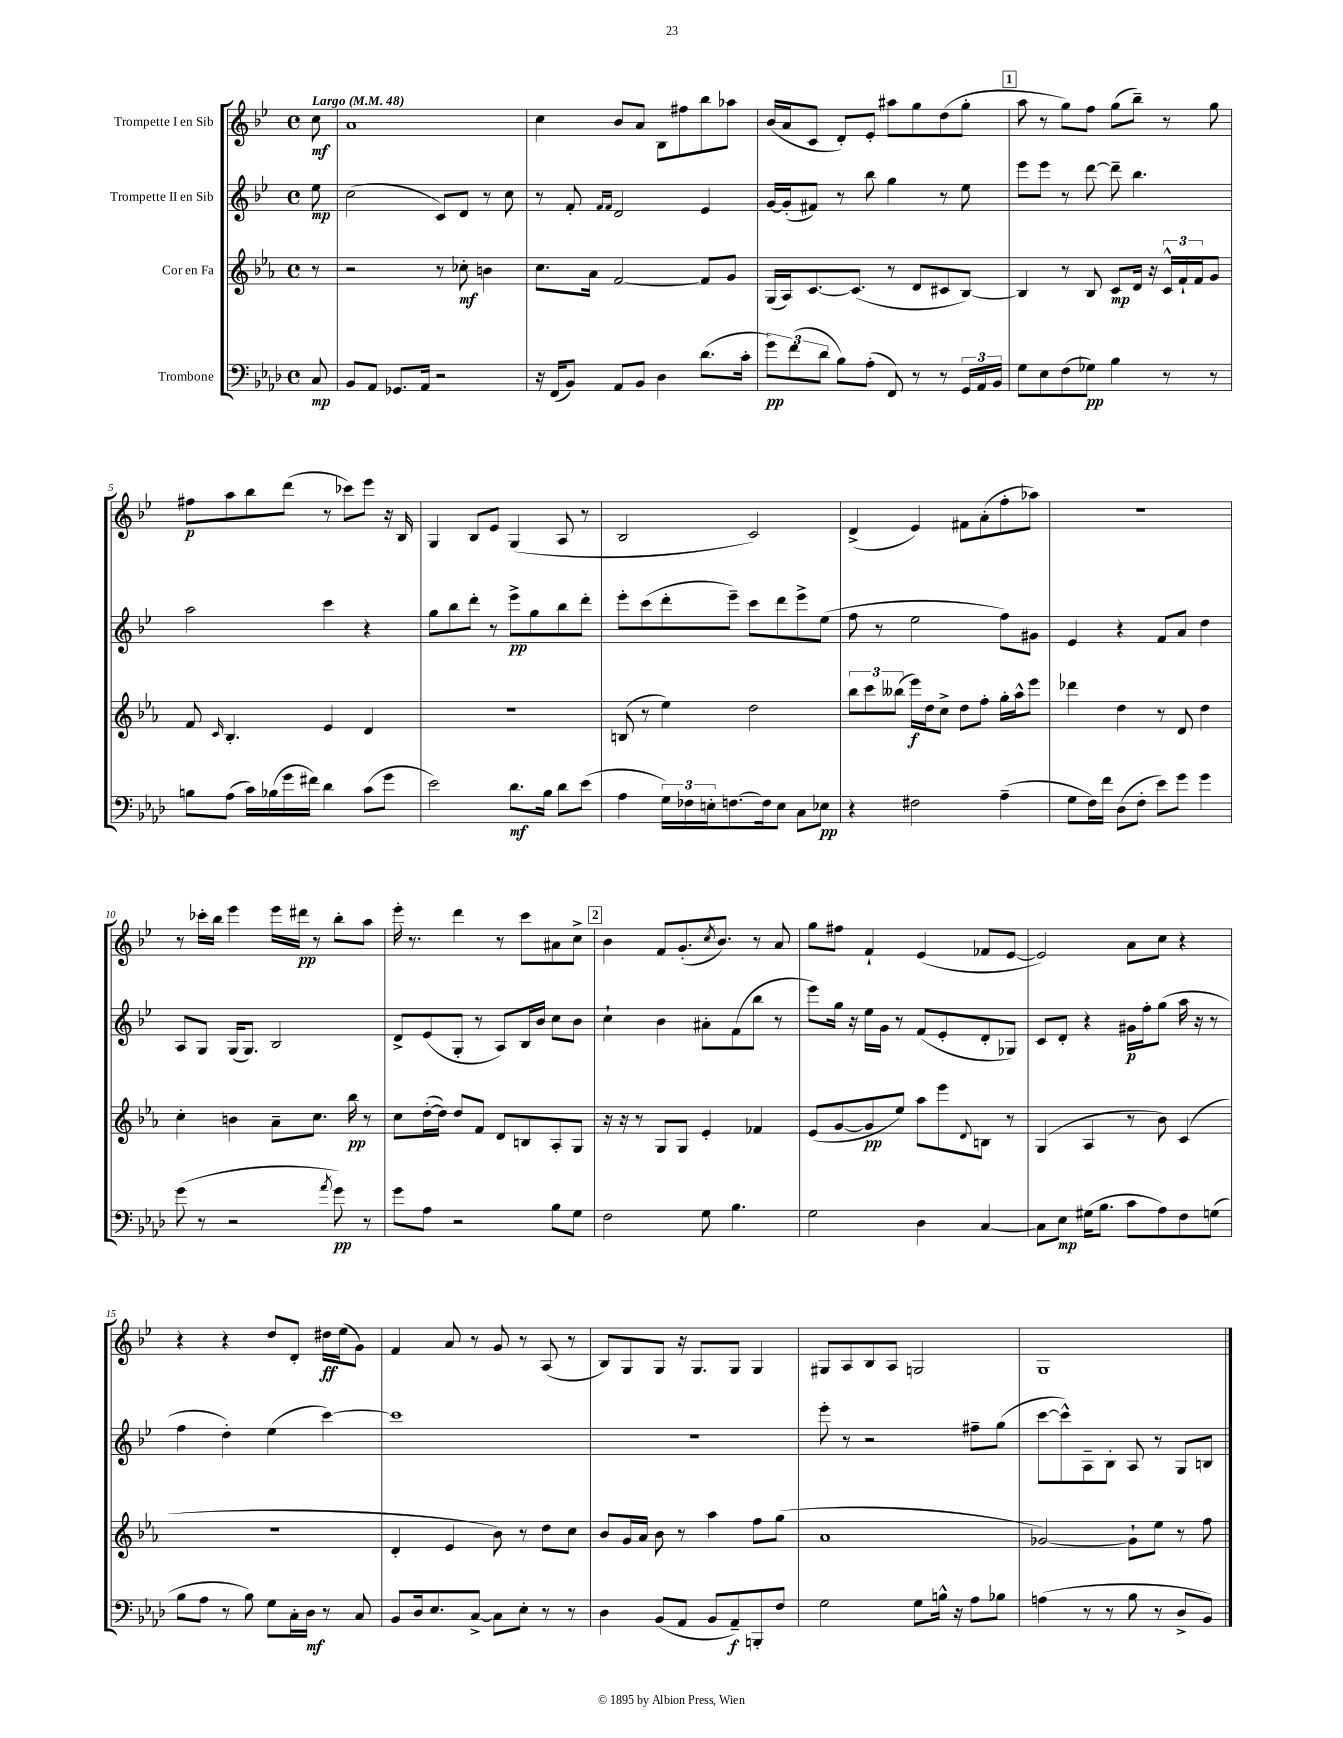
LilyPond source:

<<
\new StaffGroup <<
\new Staff = "s0" \with { instrumentName = "Trompette I en Sib" } {
    \clef treble \key bes \major \defaultTimeSignature \time 4/4 \partial 8 \tempo "Largo" 4 = 48
    c''8\mf |
    a'1 |
    c''4 bes'8 a'8 bes8 fis''8 bes''8 aes''8 |
    bes'16( a'16 c'8 d'8-.) ees'8-. ais''8 g''8 d''8( g''8-. |
    \mark \markup { \box "1" } a''8 r8 g''8) f''8 g''8( bes''8--) r8 g''8 |
    fis''8\p a''8 bes''8 d'''8( r8 ces'''8) ees'''8 r16 bes16 |
    g4 bes8 ees'8 g4( a8 r8 |
    bes2 c'2) |
    d'4->( ees'4) fis'8 a'8-.( f''8-. aes''8) |
    R1 |
    r8 ces'''16-. bes''16 ees'''4 ees'''16 dis'''16\pp r8 bes''8-. a''8 |
    ees'''16-. r8. d'''4 r8 c'''8 ais'8 c''8-> |
    \mark \markup { \box "2" } bes'4 f'8 g'8.-.( \acciaccatura { c''8 } bes'8.) r8 a'8 |
    g''8 fis''8 f'4-! ees'4( fes'8 ees'8~ |
    ees'2) a'8 c''8 r4 |
    r4 r4 d''8 d'8-. dis''16\ff ees''16( g'8) |
    f'4 a'8 r8 g'8 r8 a8( r8 |
    bes8) g8 g8 r16 g8. g8 g4 |
    gis8 a8 bes8 a8 g2 |
    g1 \bar "|." |
}
\new Staff = "s1" \with { instrumentName = "Trompette II en Sib" } {
    \clef treble \key bes \major \defaultTimeSignature \time 4/4 \partial 8
    ees''8\mp |
    c''2( c'8) d'8 r8 c''8 |
    r8 f'8-. \grace { f'16 f'16 } d'2 ees'4 |
    g'16~ g'16-.( fis'8) r8 bes''8 g''4 r8 ees''8 |
    \mark \markup { \box "1" } ees'''8 ees'''8 r8 d'''8~ d'''8-- bes''4. |
    a''2 c'''4 r4 |
    g''8 bes''8 d'''8-. r8 ees'''8->\pp g''8 bes''8 d'''8-. |
    ees'''8-. c'''8( d'''8-. ees'''8--) c'''8 d'''8 ees'''8-> ees''8( |
    f''8 r8 ees''2 f''8) gis'8 |
    ees'4 r4 f'8 a'8 d''4 |
    a8 g8 g16( g8.) bes2 |
    d'8-> ees'8( g8-. r8 a8) bes16 bes'16 c''8 bes'8 |
    \mark \markup { \box "2" } c''4-! bes'4 ais'8-. f'8( bes''8 r8 |
    ees'''8) g''16 r16 ees''16 g'16 r8 f'8( ees'8-. d'8-. ges8) |
    c'8 d'8-. r4 gis'16\p f''16-. g''8( a''16 r16 r8 |
    f''4 d''4-.) ees''4( c'''4~) |
    c'''1 |
    R1 |
    ees'''8-. r8 r2 fis''8-- g''8( |
    c'''8~ c'''8-^) a8-- bes8-. a8 r8 g8 b8 \bar "|." |
}
\new Staff = "s2" \with { instrumentName = "Cor en Fa" } {
    \clef treble \key ees \major \defaultTimeSignature \time 4/4 \partial 8
    r8 |
    r2 r8 ces''8-.\mf b'4 |
    c''8. aes'16 f'2~ f'8 g'8 |
    g16( aes16) c'8.~ c'8.( r8 d'8 cis'8 bes8~) |
    \mark \markup { \box "1" } bes4 r8 bes8 c'8\mp d'16 r16 \tuplet 3/2 { c'16-^ f'16-! f'16 } g'8 |
    f'8 \grace { c'16 } bes4.-. ees'4 d'4 |
    R1 |
    b8( r8 ees''4) d''2 |
    \tuplet 3/2 { bes''8 c'''8 beses''8( } ees'''16\f) d''16 c''8-> d''8 f''8-. g''16-. aes''16-^ ees'''8 |
    des'''4 d''4 r8 d'8 d''4 |
    c''4-. b'4 aes'8-- c''8. bes''16\pp r8 |
    c''8 d''16~-.( d''16) d''8 f'8 d'8 b8 aes8-. g8 |
    \mark \markup { \box "2" } r16 r16 r8 g8 g8 ees'4-. fes'4 |
    ees'8( g'8~ g'8\pp ees''8) aes''8 ees'''8 \appoggiatura { d'8 } b8 r8 |
    g4( aes4 r8 bes'8) c'4( |
    r1 |
    d'4-. ees'4 bes'8) r8 d''8 c''8 |
    bes'8 g'16 aes'16 bes'8 r8 aes''4 f''8 g''8( |
    aes'1 |
    ges'2~) ges'8-! ees''8 r8 f''8 \bar "|." |
}
\new Staff = "s3" \with { instrumentName = "Trombone" } {
    \clef bass \key aes \major \defaultTimeSignature \time 4/4 \partial 8
    c8\mp |
    bes,8 aes,8 ges,8. aes,16 r2 |
    r16 f,16( bes,8) aes,8 bes,8 des4 des'8.( c'16-. |
    \tuplet 3/2 { g'8\pp) f'8( des'8 } bes8) aes8-.( f,8) r8 r8 \tuplet 3/2 { g,16 aes,16 bes,16 } |
    \mark \markup { \box "1" } g8 ees8 f8( ges8\pp) bes4 r8 r8 |
    b8 aes8( c'16) bes16( g'16 fis'16) des'4 c'8( g'8 |
    ees'2) des'8.\mf bes16 des'8 ees'8( |
    aes4 \tuplet 3/2 { g16) fes16 e16-. } f8.~ f16 e8 c8 ees8\pp |
    r4 fis2 aes4--( |
    g8 f16) f'16 des8( f8-. ees'8) g'8 g'4 |
    g'8( r8 r2 \acciaccatura { aes'8 } g'8\pp) r8 |
    g'8 aes8 r2 bes8 g8 |
    \mark \markup { \box "2" } f2 g8 bes4. |
    g2 des4 c4~ |
    c8 ees8\mp gis16( bes8. c'8 aes8) f8 g8( |
    bes8 aes8 r8 bes8) g8 c16-. des16\mf r8 c8 |
    bes,8 des16 ees8. c8~-> c8 ees8-. r8 r8 |
    des4 bes,8( aes,8 bes,8 aes,8--\f) b,,8-. f8 |
    g2 g8 b16-^ r16 aes8 bes8 |
    a4( r8 r8 bes8 r8 des8-> bes,8) \bar "|." |
}
>>
>>
